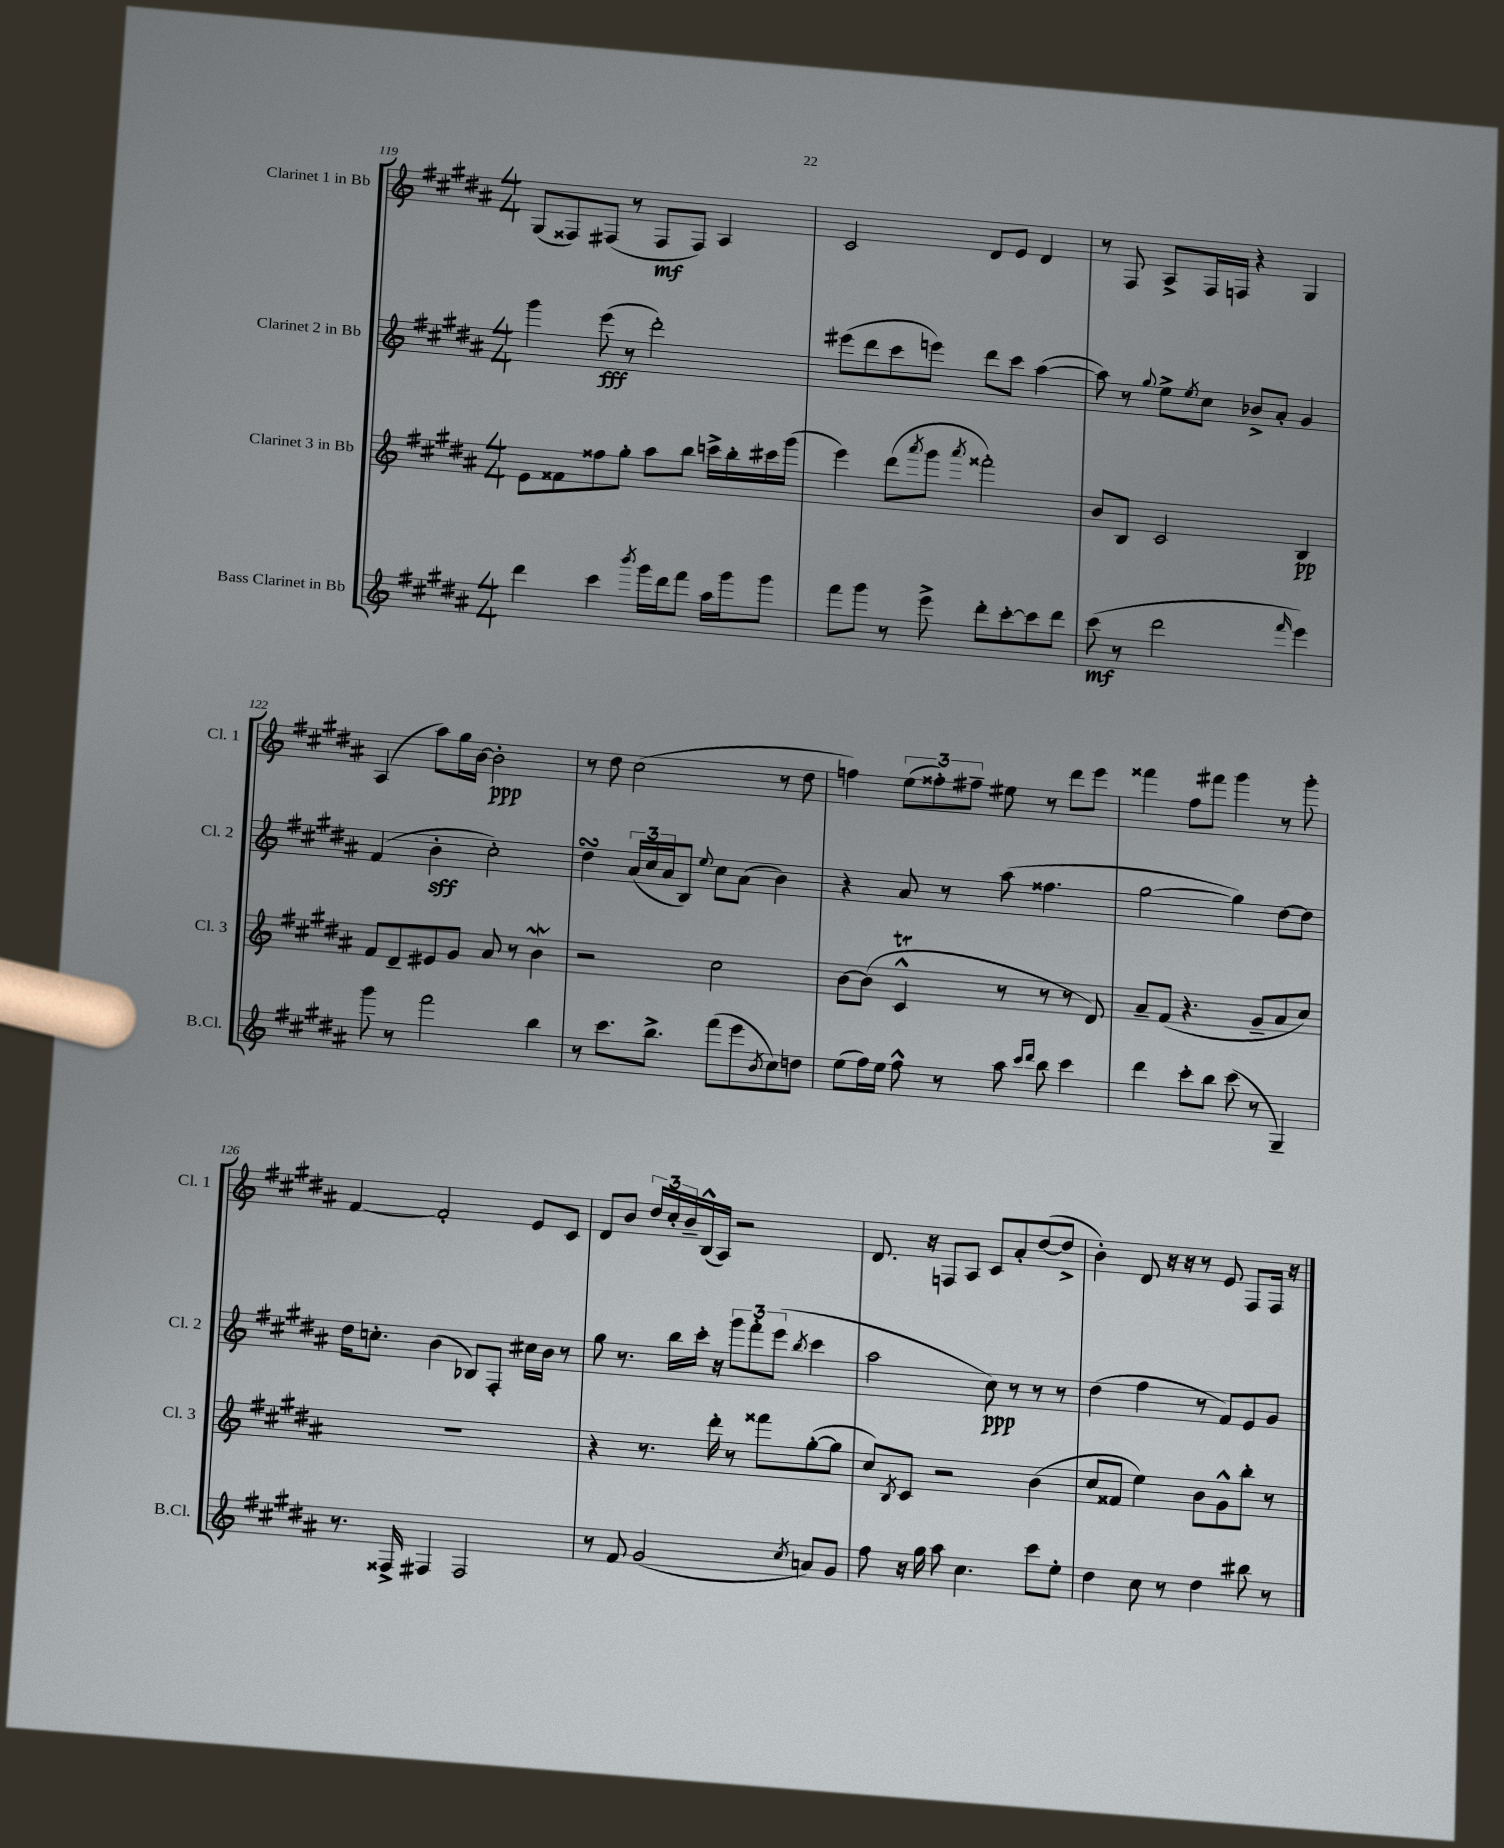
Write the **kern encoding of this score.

**kern	**dynam	**kern	**dynam	**kern	**dynam	**kern	**dynam
*part4	*part4	*part3	*part3	*part2	*part2	*part1	*part1
*staff4	*staff4	*staff3	*staff3	*staff2	*staff2	*staff1	*staff1
*I"Bass Clarinet in Bb	*	*I"Clarinet 3 in Bb	*	*I"Clarinet 2 in Bb	*	*I"Clarinet 1 in Bb	*
*I'B.Cl.	*	*I'Cl. 3	*	*I'Cl. 2	*	*I'Cl. 1	*
*clefG2	*	*clefG2	*	*clefG2	*	*clefG2	*
*k[f#c#g#d#a#]	*	*k[f#c#g#d#a#]	*	*k[f#c#g#d#a#]	*	*k[f#c#g#d#a#]	*
*M4/4	*	*M4/4	*	*M4/4	*	*M4/4	*
=119	=119	=119	=119	=119	=119	=119	=119
4ddd#\	.	8e\L	.	4ggg#\	.	(8G#/L	.
.	.	8f##X\	.	.	.	8F##X/)	.
4ccc#\	.	8ff##X\	.	(8eee\	fff	(8F#X/J	.
.	.	8gg#'\J	.	8r	.	8r	.
8qbbb/	.	.	.	.	.	.	.
16ggg#\LL	.	8aa#\L	.	2ddd#'\)	.	8F#/L	mf
16ddd#\J	.	.	.	.	.	.	.
8fff#\J	.	8bb\J	.	.	.	8F#/J)	.
16aa#\LL	.	16cccn^\LL	.	.	.	4A#/	.
16ggg#\J	.	16bb'\	.	.	.	.	.
8ggg#\J	.	16ccc#X\	.	.	.	.	.
.	.	(16ggg#\JJ	.	.	.	.	.
=120	=120	=120	=120	=120	=120	=120	=120
8fff#\L	.	4eee\)	.	(8eee#X\L	.	2c#/	.
8ggg#\J	.	.	.	8ddd#\	.	.	.
8r	.	(8ddd#\L	.	8ccc#\	.	.	.
.	.	8qaaa#/	.	.	.	.	.
8eee^\	.	8ggg#\J	.	8eeen\J)	.	.	.
.	.	8qaaa#/	.	.	.	.	.
8ddd#'\L	.	2fff##X'\)	.	8ddd#\L	.	8d#/L	.
[8ccc#'\	.	.	.	8ccc#\J	.	8e/J	.
8ccc#\]	.	.	.	([4aa#\	.	4d#/	.
8ddd#\J	.	.	.	.	.	.	.
=121	=121	=121	=121	=121	=121	=121	=121
(8ccc#\	mf	8b/L	.	8aa#\])	.	8r	.
8r	.	8B/J	.	8r	.	8F#/	.
.	.	.	.	8qqgg#/	.	.	.
2ddd#\	.	2c#/	.	8ee^\L	.	8A#^/L	.
.	.	.	.	8qee/	.	.	.
.	.	.	.	8cc#\J	.	16F#/L	.
.	.	.	.	.	.	16Fn/JJ	.
.	.	.	.	8b-X^/L	.	4r	.
.	.	.	.	8a#'/J	.	.	.
16qqfff#/	.	.	.	.	.	.	.
4eee\)	.	4B/	pp	4g#/	.	4G#/	.
!!LO:LB:g=z
=122	=122	=122	=122	=122	=122	=122	=122
8ggg#\	.	8f#/L	.	(4f#/	.	(4A#/	.
8r	.	8d#~/	.	.	.	.	.
2fff#\	.	8e#X/	.	4b'\	sff	8aa#\L)	.
.	.	8g#/J	.	.	.	16gg#\L	.
.	.	.	.	.	.	[16b\JJ	.
.	.	8a#/	.	2cc#'\)	.	2b'\]	ppp
.	.	8r	.	.	.	.	.
4bb\	.	4bw\	.	.	.	.	.
=123	=123	=123	=123	=123	=123	=123	=123
8r	.	2r	.	4dd#sSsS\	.	8r	.
8.ccc#\L	.	.	.	.	.	8dd#\	.
.	.	.	.	(24a#/LL	.	(2cc#\	.
.	.	.	.	24cc#/	.	.	.
8.bb^\J	.	.	.	.	.	.	.
.	.	.	.	24a#/J	.	.	.
.	.	.	.	8B/J)	.	.	.
.	.	.	.	8qqee/	.	.	.
(8fff#\L	.	2cc#\	.	8cc#\L	.	.	.
8eee\	.	.	.	(8a#\J	.	.	.
8qb/	.	.	.	.	.	.	.
8cc#\)	.	.	.	4b\)	.	8r	.
8ddn\J	.	.	.	.	.	8dd#\	.
=124	=124	=124	=124	=124	=124	=124	=124
(8ee\L	.	[8b\L	.	4r	.	4ffn\)	.
16ff#\L)	.	(8b\J]	.	.	.	.	.
16ee\JJ	.	.	.	.	.	.	.
8ff#^^\	.	4c#T^^/	.	8a#/	.	(12ee\L	.
.	.	.	.	.	.	12ff##X'\)	.
8r	.	.	.	8r	.	.	.
.	.	.	.	.	.	12ff#X~\J	.
8aa#\	.	8r	.	(8aa#\	.	8ee#X\	.
16qqccc#/LL	.	.	.	.	.	.	.
16qqddd#/JJ	.	.	.	.	.	.	.
8bb\	.	8r	.	4.ff##X\	.	8r	.
4ccc#\	.	8r	.	.	.	8ddd#\L	.
.	.	8d#/)	.	.	.	8eee\J	.
=125	=125	=125	=125	=125	=125	=125	=125
4ddd#\	.	8a#~/L	.	[2gg#\	.	4fff##X\	.
.	.	(8f#/J	.	.	.	.	.
8ccc#'\L	.	4.r	.	.	.	8ff#\L	.
8bb\J	.	.	.	.	.	8fff#X\J	.
(8ccc#\	.	.	.	4gg#\])	.	4ggg#\	.
8r	.	8g#~/L	.	.	.	.	.
4G#~/)	.	8a#/	.	[8dd#\L	.	8r	.
.	.	8cc#/J)	.	8dd#\J]	.	8ggg#'\	.
!!LO:LB:g=z
=126	=126	=126	=126	=126	=126	=126	=126
8.r	.	1r	.	16dd#\KL	.	[4f#/	.
.	.	.	.	8.ccn'\J	.	.	.
16F##X^/	.	.	.	.	.	.	.
4F#X/	.	.	.	(4b\	.	2f#'/]	.
2F#/	.	.	.	8B-X/L)	.	.	.
.	.	.	.	8F#'/J	.	.	.
.	.	.	.	16cc#X\LL	.	8e/L	.
.	.	.	.	16b\JJ	.	.	.
.	.	.	.	8r	.	8c#/J	.
=127	=127	=127	=127	=127	=127	=127	=127
8r	.	4r	.	8gg#\	.	8d#/L	.
8f#/	.	.	.	8.r	.	8b/J	.
(2g#/	.	8.r	.	.	.	24dd#/LL	.
.	.	.	.	.	.	24cc#'/	.
.	.	.	.	16bb\LL	.	.	.
.	.	.	.	.	.	24b~/	.
.	.	.	.	16ccc#'\JJ	.	(16B^^/	.
.	.	16ddd#'\	.	16r	.	16A#/JJ)	.
.	.	8r	.	12ggg#\L	.	2r	.
.	.	.	.	12fff#'\	.	.	.
.	.	8fff##X\L	.	.	.	.	.
.	.	.	.	(12eee\J	.	.	.
8qcc#/	.	.	.	8qbb/	.	.	.
8an/L)	.	([8gg#'\	.	4ccc#\	.	.	.
8g#/J	.	8gg#\J]	.	.	.	.	.
=128	=128	=128	=128	=128	=128	=128	=128
8ff#\	.	8cc#/L)	.	2aa#\	.	8.d#/	.
.	.	8qB/	.	.	.	.	.
16r	.	8c#/J	.	.	.	.	.
16gg#\	.	.	.	.	.	16r	.
8aa#\	.	2r	.	.	.	8Fn/L	.
4.cc#\	.	.	.	.	.	8A#/J	.
.	.	.	.	8cc#\)	ppp	8c#/L	.
.	.	.	.	8r	.	8a#'/	.
8ccc#\L	.	(4b\	.	8r	.	([8dd#/	.
8ee'\J	.	.	.	8r	.	8dd#^/J]	.
=129	=129	=129	=129	=129	=129	=129	=129
4dd#\	.	8cc#/L	.	(4dd#\	.	4b'\)	.
.	.	8f##X/J	.	.	.	.	.
8cc#\	.	4ee\)	.	4ff#\	.	8d#/	.
8r	.	.	.	.	.	16r	.
.	.	.	.	.	.	16r	.
4dd#\	.	8b\L	.	8r	.	8r	.
.	.	8g#^^\	.	8f#/L)	.	8e/	.
8bb#X\	.	8bb'\J	.	8e/	.	8F#/L	.
8r	.	8r	.	8g#/J	.	16F#/Jk	.
.	.	.	.	.	.	16r	.
==	==	==	==	==	==	==	==
*-	*-	*-	*-	*-	*-	*-	*-
